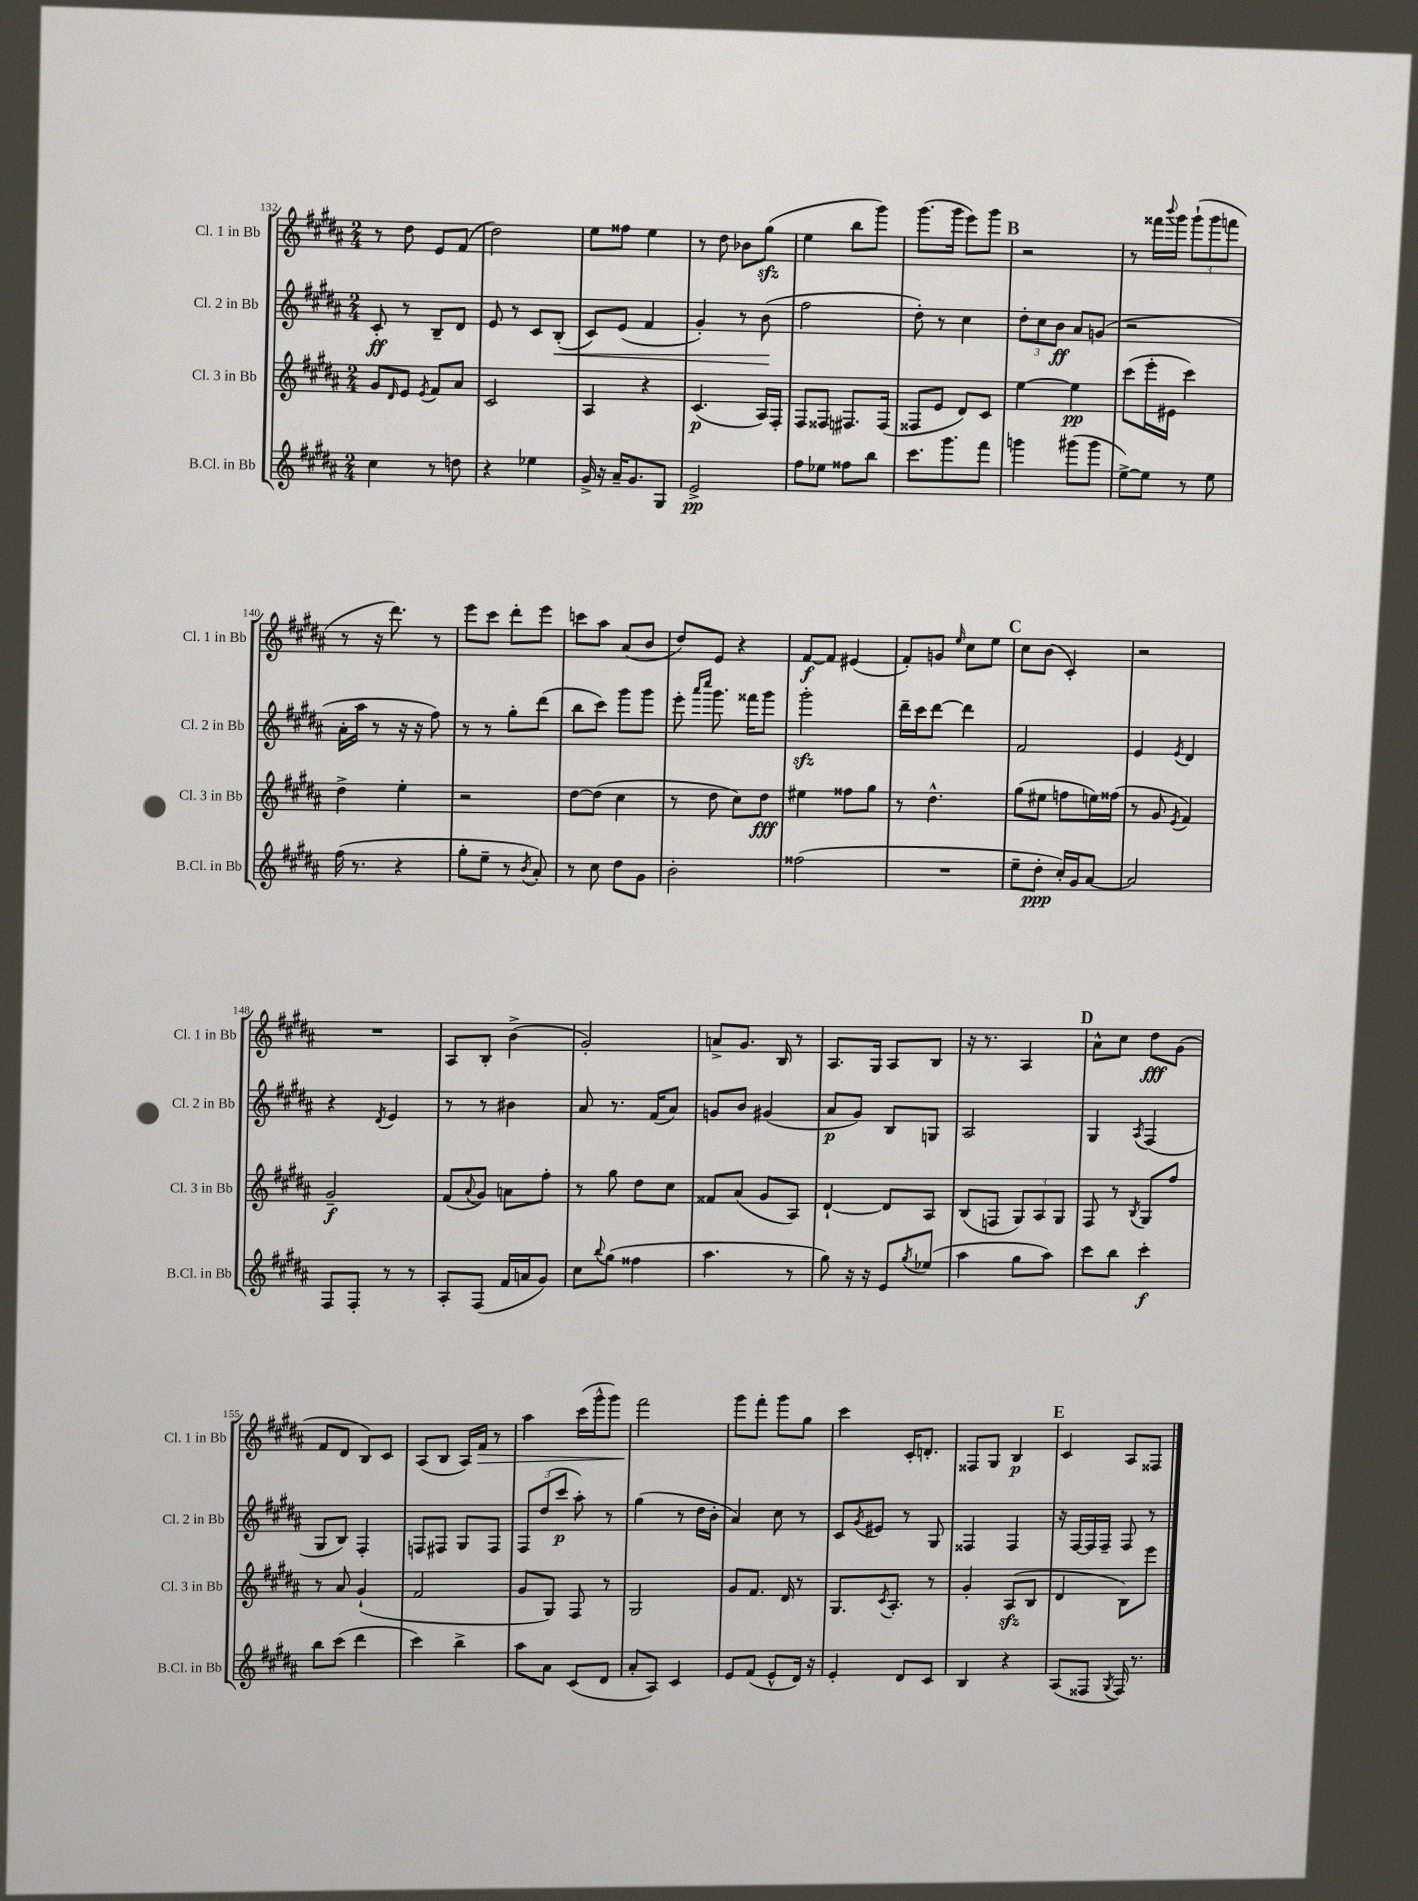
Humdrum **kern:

**kern	**kern	**kern	**kern
*staff4	*staff3	*staff2	*staff1
*clefG2	*clefG2	*clefG2	*clefG2
*k[f#c#g#d#a#]	*k[f#c#g#d#a#]	*k[f#c#g#d#a#]	*k[f#c#g#d#a#]
*M2/4	*M2/4	*M2/4	*M2/4
4cc#\	8g#/L	8c#'/	8r
.	16qqd#/	.	.
.	8e/J	8r	8dd#\
.	8qe/	.	.
8r	8f#/L	8B~/L	8e/L
8dd\	8a#/J	8d#/J	(8f#/J
=	=	=	=
4r	2c#/	8e/	2dd#\)
.	.	8r	.
4ee-\	.	8c#/L	.
.	.	(8B'/J	.
=	=	=	=
16g#^/	4A#/	8c#/L)	8ee\L
16r	.	.	.
16a#~/LK	.	(8e/J	8ff##\J
8.g#/	.	.	.
.	4r	4f#/	4ee\
8G#/J	.	.	.
=	=	=	=
2e^/	(4.c#/	4g#'/)	8r
.	.	.	8dd#\
.	.	8r	8b-\L
.	16A#/LL)	(8b\	(8gg#\J
.	16F#'/JJ	.	.
=	=	=	=
8ff#\L	8F#/L	2ff#\	4ee\
8ee-\J	8F##/J	.	.
8ff##\L	8.F#/L	.	8bb\L
8bb\J	.	.	8ggg#\J)
.	(16F#/Jk	.	.
=	=	=	=
8.ccc#\L	8F##/L	8dd#'\)	(8.ggg#\L
.	8e/J	8r	.
8.ggg#\	.	.	16ggg#\Jk
.	8d#/L)	4cc#\	8eee\L)
8fff#\J	8c#/J	.	8ggg#\J
=	=	=	=
4ggg\	[4ee\	12dd#'\L	2r
.	.	12cc#\	.
.	.	12b\J	.
(8ggg#\L	4ee\]	8a#/L	.
8ggg#\J	.	(8g/J	.
=	=	=	=
[8ee^\L)	(8ccc#\L	2r	8r
8ee\]J	16eee'\L	.	16fff##\LL
.	.	.	8qqbbb/
.	16e#\JJ	.	16ggg#\JJ
8r	4ccc#\)	.	(12ggg#`\L
.	.	.	12ggg#\
8ee\	.	.	.
.	.	.	12fff\J
=	=	=	=
(16ff#\	4dd#^\	16a#'\LL	8r
8.r	.	16aa#\JJ	.
.	.	8r	16r
.	.	.	8.ddd#\)
4r	4ee'\	16r	.
.	.	16r	.
.	.	8ff#\)	8r
=	=	=	=
8gg#'\L	2r	8r	8eee\L
8ee~\J	.	8r	8ccc#\J
8r	.	8gg#'\L	8ddd#'\L
8qb/	.	.	.
8a#'/)	.	(8ddd#\J	8eee\J
=	=	=	=
8r	[8dd#\L	8bb\L	8ccc\L
8cc#\	(8dd#\]J	8ccc#\J)	8aa#\J
8dd#\L	4cc#\	8ggg#\L	(8a#/L
8g#\J	.	8ggg#\J	8b/J
=	=	=	=
2b'\	8r	8eee'\	8dd#/L)
.	.	16qqaaa#/LL	.
.	.	16qqcccc#/JJ	.
.	8dd#\	8.ggg#\	8e/J
.	8cc#\L)	.	4r
.	.	16fff##\LK	.
.	8dd#\J	8ggg#\J	.
=	=	=	=
(2ff##\	4ee#\	2ggg#'\	[8f#/L
.	.	.	8f#/]J
.	8ff##\L	.	(4e#/
.	8gg#\J	.	.
=	=	=	=
2r	8r	16ddd#~\LL	8f#'/L)
.	.	16ccc#\J	.
.	4.dd#^^\	[8ddd#\J	8g/J
.	.	.	16qqee/
.	.	4ddd#\]	8cc#\L
.	.	.	8ee\J
=	=	=	=
8ee~\L	(8gg#\L	2f#/	8cc#\L
8dd#'\J	8ee#\J	.	(8b\J
16cc#'/LL)	8ff\L	.	4c#'/)
16g#/J	.	.	.
[8a#/J	16ee\L)	.	.
.	(16ff##\JJ	.	.
=	=	=	=
2a#/]	8r	4e/	2r
.	8g#/	.	.
.	8qe/	8qe/	.
.	4f#/)	4d#/	.
=	=	=	=
8F#/L	2g#~/	4r	2r
8F#'/J	.	.	.
.	.	8qd#/	.
8r	.	4e/	.
8r	.	.	.
=	=	=	=
8A#'/L	(8f#/L	8r	8A#/L
.	8qqa#/	.	.
(8F#/J	8g#/J)	8r	8B'/J
16f#/LL	8a\L	4b#\	(4b^\
16a/J	.	.	.
8g#/J)	8ff#'\J	.	.
=	=	=	=
8cc#\L	8r	8a#/	2g#'/)
8qqbb/	.	.	.
(8gg#\J	8gg#\	8.r	.
4ff##\	8dd#\L	.	.
.	.	(16f#/LK	.
.	8cc#\J	8a#/J)	.
=	=	=	=
4.aa#\	8f##/L	8g/L	8a^/L
.	(8a#/J	8b/J	8.g#/J
.	8g#/L	(4g#/	.
.	.	.	16B/
8r	8A#/J)	.	8r
=	=	=	=
8gg#\)	[4d#`/	8a#/L	8.A#/L
16r	.	8g#/J)	.
16r	.	.	16G#/Jk
8e/L	8d#/]L	8B/L	8A#/L
8qgg#/	.	.	.
(8ee-/J	8A#/J	8G/J	8B/J
=	=	=	=
4aa#\	(8B/L	2A#/	16r
.	.	.	8.r
.	8F/J	.	.
8gg#\L	12G#/L)	.	4A#/
.	12A#/	.	.
8aa#\J)	.	.	.
.	12G#/J	.	.
=	=	=	=
8ccc#\L	8F#/	4G#/	8a#^^\L
8bb\J	8r	.	8cc#\J
.	8qB/	8qA#/	.
4ccc#'\	8G#/L	(4F#/	8dd#\L
.	8ff#/J	.	(8g#\J
=	=	=	=
8bb\L	8r	8G#/L	8f#/L
(8ccc#\J	8a#/	8B/J)	8d#/J
4ddd#\	(4g#`/	4F#'/	8B/L)
.	.	.	8c#/J
=	=	=	=
4ccc#\)	2f#/	8F/L	(8A#/L
.	.	8F#/J	8B/J
4bb^\	.	8G#/L	16A#/LL)
.	.	.	16f#/JJ
.	.	8F#/J	8r
=	=	=	=
8aa#\L	8g#/L	12F#/L	4aa#\
.	.	(12dd#/	.
8a#\J	8G#/J)	.	.
.	.	12ccc#/J	.
(8c#/L	8F#/	8aa#'\)	(16ccc#\LL
.	.	.	16ggg#^^\J
8d#/J	8r	8r	8ggg#\J)
=	=	=	=
8a#'/L	2G#/	(4gg#\	2fff#\
8A#/J)	.	.	.
4c#/	.	8r	.
.	.	16dd#\LL	.
.	.	16b'\JJ	.
=	=	=	=
8e/L	8g#/L	4a#/)	8ggg#\L
(8f#/J	8.f#/J	.	8fff#'\J
8e^^/L	.	8cc#\	8ggg#\L
.	16d#/	.	.
16d#/Jk)	8r	8r	8gg#\J
16r	.	.	.
=	=	=	=
4e'/	8.G#/L	8c#/L	4ccc#\
.	.	8qg#/	.
.	.	8e#/J	.
.	8qc#/	.	.
.	8.A#'/J	.	.
8d#/L	.	8r	16c#'/LK
.	.	.	8.d'/J
8c#/J	8r	8G#/	.
=	=	=	=
4B/	4g#'/	4F##/	8F##/L
.	.	.	8G#/J
4r	(8A#/L	4F##/	4B/
.	8B/J	.	.
=	=	=	=
(8A#/L	4d#/	16r	4c#/
.	.	[16F#/LL	.
8F##/J	.	16F#/]	.
.	.	16F#~/JJ	.
8qG#/	.	.	.
16F##/)	8B\L)	8F#/	8A#/L
8.r	.	.	.
.	8eee\J	8r	8F##/J
==	==	==	==
*-	*-	*-	*-
